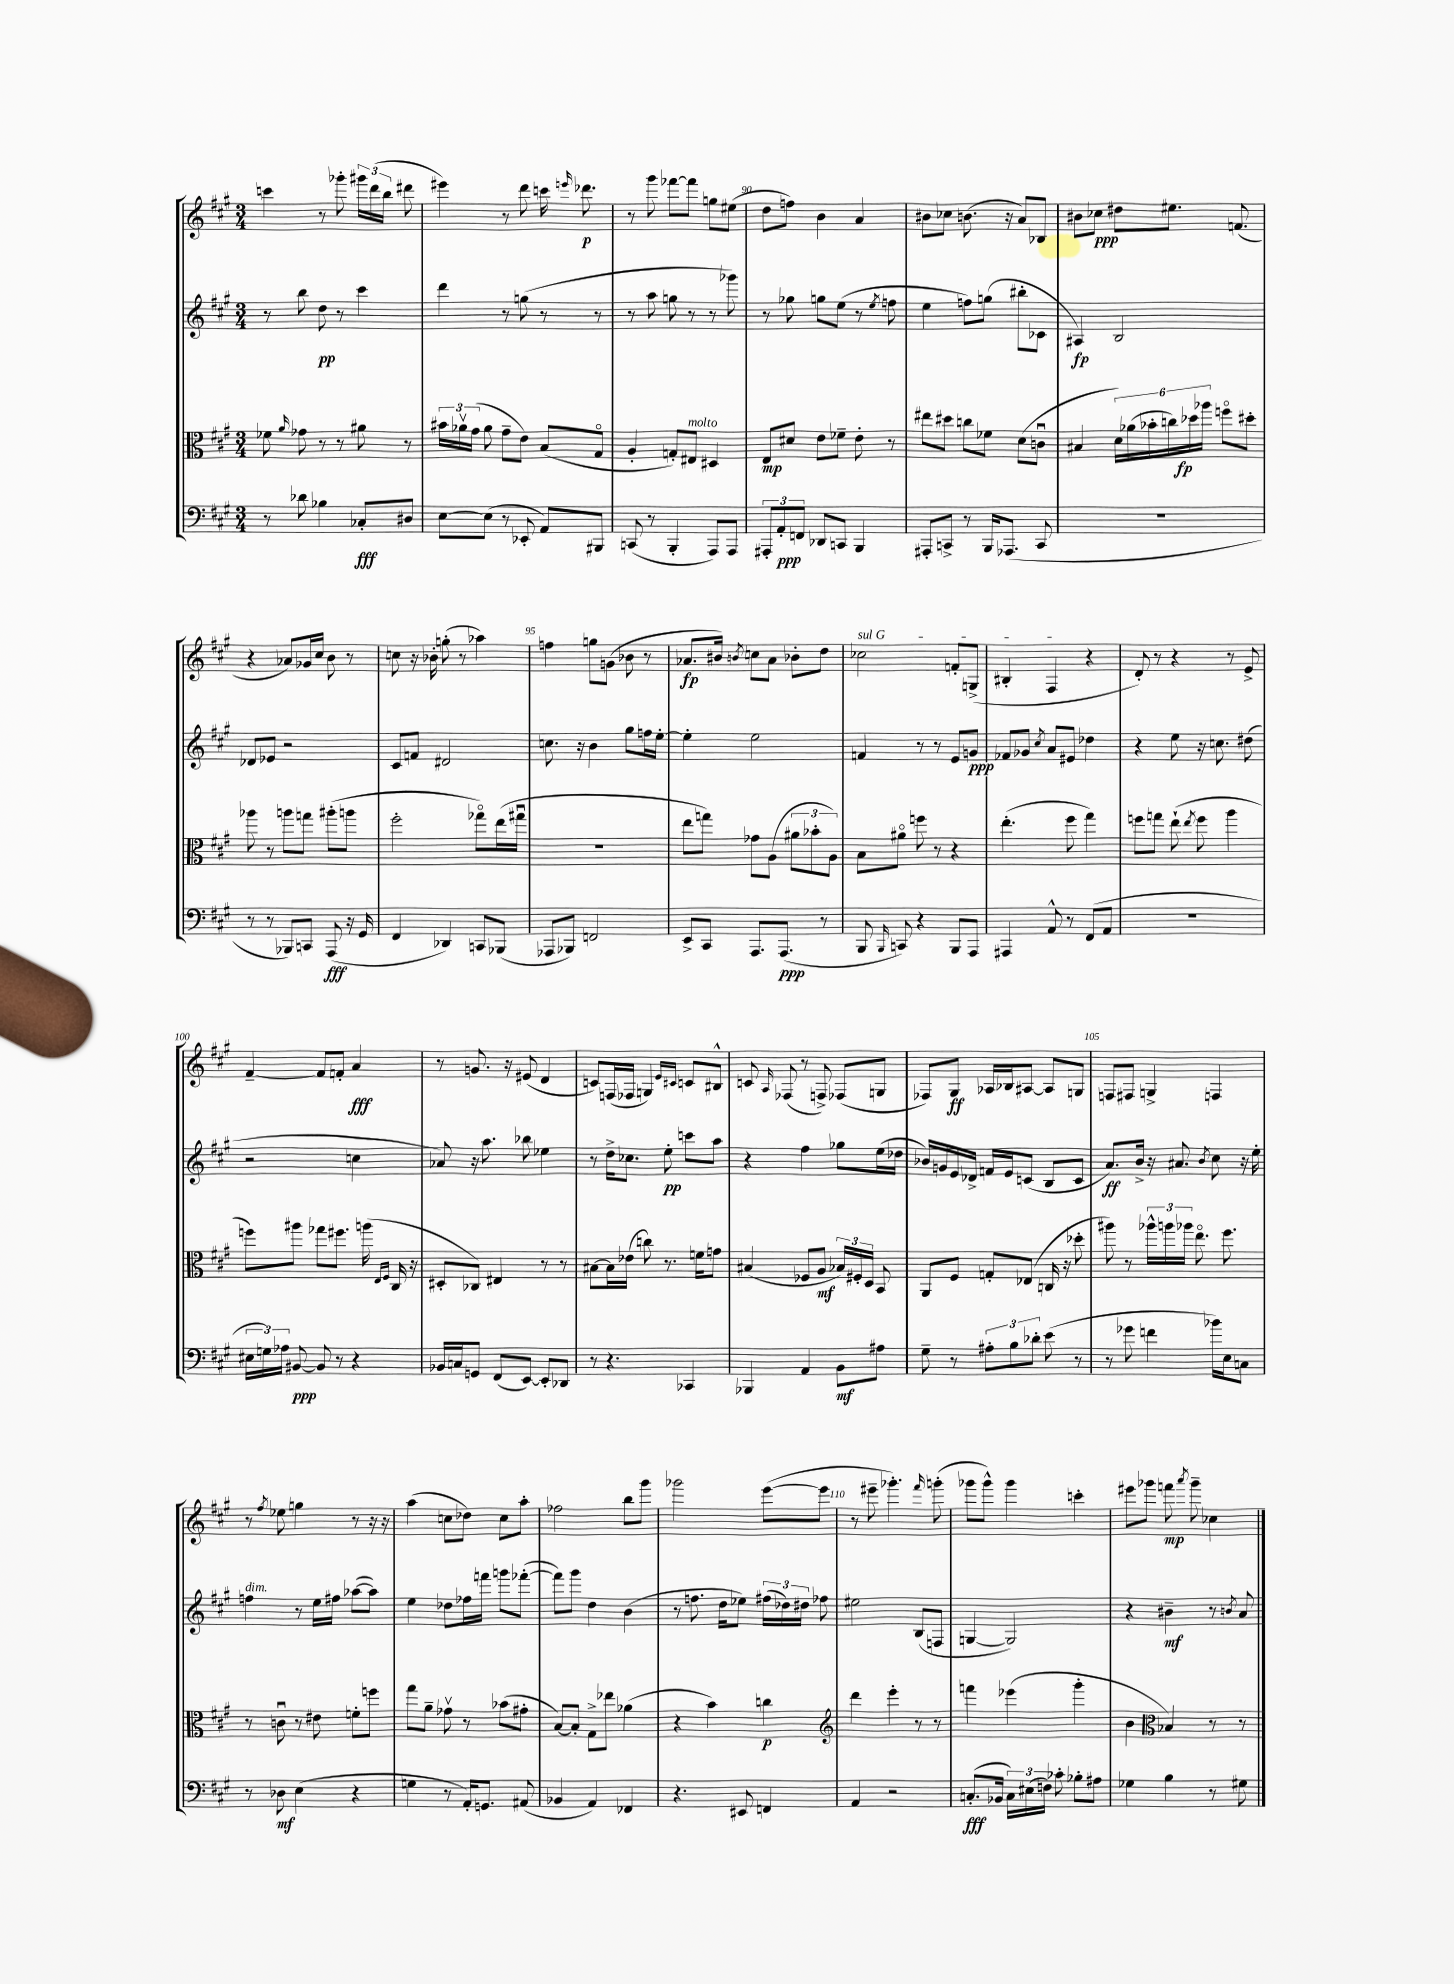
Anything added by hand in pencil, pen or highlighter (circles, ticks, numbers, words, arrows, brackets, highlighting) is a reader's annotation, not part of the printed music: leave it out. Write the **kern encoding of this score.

**kern	**dynam	**kern	**dynam	**kern	**dynam	**kern	**dynam
*part4	*part4	*part3	*part3	*part2	*part2	*part1	*part1
*staff4	*staff4	*staff3	*staff3	*staff2	*staff2	*staff1	*staff1
*clefF4	*	*clefC3	*	*clefG2	*	*clefG2	*
*k[f#c#g#]	*	*k[f#c#g#]	*	*k[f#c#g#]	*	*k[f#c#g#]	*
*M3/4	*	*M3/4	*	*M3/4	*	*M3/4	*
=87	=87	=87	=87	=87	=87	=87	=87
8r	.	8f-X\	.	8r	.	4cccn\	.
.	.	16qqa/	.	.	.	.	.
8d-X\	.	8g-X\	.	8bb\	.	.	.
4B-X\	.	8r	.	8dd\	pp	8r	.
.	.	8r	.	8r	.	8ggg-X'\	.
8C-X'/L	fff	8a#X\	.	4ccc#\	.	24ggg#X\LL	.
.	.	.	.	.	.	(24ddd\	.
.	.	.	.	.	.	24bb\JJ	.
8D#X/J	.	8r	.	.	.	8ddd#X\	.
=88	=88	=88	=88	=88	=88	=88	=88
[8E\L	.	24b#X\LL	.	4ddd\	.	4eee#X\)	.
.	.	24a-Xv\	.	.	.	.	.
.	.	(24g#\JJ	.	.	.	.	.
(8E\J]	.	8a-\	.	.	.	.	.
8r	.	8g#~\L	.	8r	.	8r	.
8EE-X'/	.	8e\J)	.	(8ggn\	.	8ddd\	.
8AA/L)	.	(8B/L	.	8r	.	16cccn\	.
.	.	.	.	.	.	16qqeeen/	.
.	.	.	.	.	.	8.ddd-X\	p
8BBB#X/J	.	8G#/J	.	8r	.	.	.
=89	=89	=89	=89	=89	=89	=89	=89
(8CCn/	.	4A'/	.	8r	.	8r	.
8r	.	.	.	8aa\	.	8ggg#\	.
4BBB'/	.	8Gn'/L)	.	8ggn\	.	[8fff-X\L	.
!	!	!LO:TX:a:i:t=molto	!	!	!	!	!
.	.	8E#X/J	.	8r	.	8fff-\J]	.
8AAA/L)	.	4D#X/	.	8r	.	8ggn\L	.
8AAA/J	.	.	.	8ggg-X\)	.	(8ee#X\J	.
=90	=90	=90	=90	=90	=90	=90	=90
12AAA#X'/L	.	8E/L	mp	8r	.	8dd\L	.
12AA'/	ppp	.	.	.	.	.	.
.	.	8d#X/J	.	8gg-X\	.	8ffn\J)	.
12FFn/J	.	.	.	.	.	.	.
8DD-X/L	.	8e\L	.	8ggn\L	.	4b\	.
8CCn/J	.	8f-X~\J	.	(8ee\J	.	.	.
4BBB/	.	8e'\	.	8r	.	4a/	.
.	.	.	.	8qee/	.	.	.
.	.	8r	.	8ffn\	.	.	.
=91	=91	=91	=91	=91	=91	=91	=91
8AAA#X'/L	.	8ee#X\L	.	4ee\	.	8b#X\L	.
8CCn^/J	.	8dd#X\J	.	.	.	8cc-X\J	.
8r	.	8ccn\L	.	8ffn\L)	.	(8.bn\	.
16BBB/KL	.	8f-X\J	.	(8ggn\J	.	.	.
(8.AAA-X/J	.	.	.	.	.	16r	.
.	.	(8d\L	.	8bb#X'\L	.	8a/L)	.
8CC/	.	8cnu\J	.	8c-X\J	.	8B-X/J	.
=92	=92	=92	=92	=92	=92	=92	=92
2.r	.	4B#X/	.	4A#X/)	fp	8b#X\L	.
.	.	.	.	.	.	8cc-X\J	ppp
.	.	24d\LL)	.	2B/	.	8dd#X\L	.
.	.	(24a-X\	.	.	.	.	.
.	.	24b-X'\	.	.	.	.	.
.	.	24ccn\)	.	.	.	8.ee#X\J	.
.	.	24dd-X\	fp	.	.	.	.
.	.	24aa-X\JJ	.	.	.	.	.
.	.	8ffn\L	.	.	.	.	.
.	.	.	.	.	.	(8.fn/	.
.	.	8dd#X'\J	.	.	.	.	.
!!LO:LB:g=z
=93	=93	=93	=93	=93	=93	=93	=93
8r	.	8aa-X\	.	8d-X/L	.	4r	.
8r	.	8r	.	8e-X/J	.	.	.
8BBB-X/L)	.	8aan\L	.	2r	.	8a-X/L)	.
8CCn/J	.	8ggn\J	.	.	.	16g-X/L	.
.	.	.	.	.	.	16cc#/JJ	.
(8AAA/	fff	(8aa#X'\L	.	.	.	8b\	.
16r	.	8aan\J	.	.	.	8r	.
16GG#/	.	.	.	.	.	.	.
=94	=94	=94	=94	=94	=94	=94	=94
4FF#/	.	2ff#'\	.	8c#/L	.	8ccn\	.
.	.	.	.	8fn/J	.	16r	.
.	.	.	.	.	.	16b-X'\	.
4DD-X/)	.	.	.	2d#X/	.	(8ggn'\	.
.	.	.	.	.	.	8r	.
8CCn/L	.	8gg-X\L)	.	.	.	4aa-X\)	.
(8BBB-X/J	.	(16ee\L	.	.	.	.	.
.	.	16gg#Xu\JJ	.	.	.	.	.
=95	=95	=95	=95	=95	=95	=95	=95
8AAA-X/L	.	2.r	.	8.ccn\	.	4ffn\	.
8BBB-X/J)	.	.	.	.	.	.	.
.	.	.	.	16r	.	.	.
2FFn/	.	.	.	4b\	.	8ggn\L	.
.	.	.	.	.	.	(8gn\J	.
.	.	.	.	8gg#\L	.	8b-X\	.
.	.	.	.	16ffn\L	.	8r	.
.	.	.	.	[16ee'\JJ	.	.	.
=96	=96	=96	=96	=96	=96	=96	=96
8EE^/L	.	8ee\L	.	4ee'\]	.	8.a-X/L	fp
8CC#/J	.	8ggn\J)	.	.	.	.	.
.	.	.	.	.	.	16b#X/Jk)	.
.	.	.	.	.	.	8qbn/	.
8.AAA/L	.	8g-X\L	.	2ee\	.	8ccn\L	.
.	.	(8A\J	.	.	.	8a-\J	.
(8.AAA/J	ppp	.	.	.	.	.	.
.	.	12a#X\L	.	.	.	8b-X'\L	.
.	.	12b-X'\	.	.	.	.	.
8r	.	.	.	.	.	8dd\J	.
.	.	12A\J)	.	.	.	.	.
=97	=97	=97	=97	=97	=97	=97	=97
!	!	!	!	!	!	!LO:TX:a:i:t=sul G	!
8BBB/	.	8B\L	.	4fn/	.	2cc-X\	.
16qqBBB/	.	.	.	.	.	.	.
8CCn/)	.	8a#X\J	.	.	.	.	.
4r	.	8ffn\	.	8r	.	.	.
.	.	8r	.	8r	.	.	.
8BBB/L	.	4r	.	8e/L	.	8fn'/L	.
8AAA/J	.	.	.	8gn/J	ppp	(8Gn^/J	.
=98	=98	=98	=98	=98	=98	=98	=98
4AAA#X/	.	(4.ee'\	.	8f-X/L	.	4B#X'/	.
.	.	.	.	8g-X/J	.	.	.
.	.	.	.	8qcc#/	.	.	.
8AA^^/	.	.	.	8a/L	.	4F#/	.
8r	.	8ff#\	.	8e#X/J	.	.	.
(8FF#/L	.	4gg#\)	.	4dd-X\	.	4r	.
8AA/J	.	.	.	.	.	.	.
=99	=99	=99	=99	=99	=99	=99	=99
2.r	.	8ffn\L	.	4r	.	8d'/)	.
.	.	8ggn\J	.	.	.	8r	.
.	.	(8ee`\	.	8ee\	.	4r	.
.	.	8qee/	.	.	.	.	.
.	.	8ff\	.	16r	.	.	.
.	.	.	.	8.ccn\	.	.	.
.	.	4aa\	.	.	.	8r	.
.	.	.	.	(8dd#X\	.	8e^/	.
!!LO:LB:g=z
=100	=100	=100	=100	=100	=100	=100	=100
24E#X\LL	.	8ffn\L)	.	2r	.	[4f#~/	.
24Gn\)	.	.	.	.	.	.	.
24A-X\JJ	.	.	.	.	.	.	.
[8BB#X/	ppp	8aa#X\J	.	.	.	.	.
8BB#/]	.	8gg-X\L	.	.	.	8f#/L]	.
8r	.	8.ff#X\J	.	.	.	8fn'/J	.
4r	.	.	.	4ccn\	.	4a/	fff
.	.	(16aan\	.	.	.	.	.
.	.	16qqE/LL	.	.	.	.	.
.	.	16qqF#/JJ	.	.	.	.	.
.	.	16C#/	.	.	.	.	.
.	.	16r	.	.	.	.	.
=101	=101	=101	=101	=101	=101	=101	=101
16BB-X/LL	.	8D#X'/L	.	8a-X/)	.	8r	.
16Cn/J	.	.	.	.	.	.	.
8GGn/J	.	8C-X/J)	.	16r	.	8.gn/	.
.	.	.	.	8.aa\	.	.	.
(8FF#/L	.	4E#X/	.	.	.	.	.
.	.	.	.	.	.	16r	.
[8EE/J)	.	.	.	8bb-X\	.	(8e#X/	.
8EE'/L]	.	8r	.	4ee-X\	.	4d/	.
8DD-X/J	.	8r	.	.	.	.	.
=102	=102	=102	=102	=102	=102	=102	=102
8r	.	[8B#X\L	.	8r	.	8cn/L)	.
4.r	.	16B#\L]	.	16dd^\KL	.	(16Fn/L	.
.	.	(16e-X\JJ	.	8.cc-X\J	.	16F-X/JJ	.
.	.	8ccn\)	.	.	.	4Gn/)	.
.	.	8.r	.	8ee'\	pp	.	.
.	.	.	.	.	.	16qqe/LL	.
.	.	.	.	.	.	16qqc#X/JJ	.
4CC-X/	.	.	.	8cccn\L	.	8cn/L	.
.	.	16fn\KL	.	.	.	.	.
.	.	8gn\J	.	8aa\J	.	8B#X^^/J	.
=103	=103	=103	=103	=103	=103	=103	=103
4BBB-X/	.	(4B#X/	.	4r	.	8cn/	.
.	.	.	.	.	.	16qqA/	.
.	.	.	.	.	.	(8F-X/	.
4AA/	.	8F-X/L	.	4ff#\	.	8r	.
.	.	8A/J	mf	.	.	8Fn^/)	.
8BB\L	mf	24B-X/LL)	.	8gg-X\L	.	(8F-X/L	.
.	.	24F#X'/	.	.	.	.	.
.	.	24D/JJ	.	.	.	.	.
8A#X\J	.	8BB/	.	(16ee\L	.	8Gn/J	.
.	.	.	.	16dd-X\JJ	.	.	.
=104	=104	=104	=104	=104	=104	=104	=104
8G#~\	.	8AA/L	.	16b-X/LL)	.	8F-X/L)	.
.	.	.	.	16gn/	.	.	.
8r	.	8F#/J	.	16e/	.	8G#/J	ff
.	.	.	.	16d-X^/JJ	.	.	.
12A#X'\L	.	8Gn'/L	.	16fn/LL	.	16A-X/LL	.
.	.	.	.	16e/J	.	16B-X/J	.
12B\	.	.	.	.	.	.	.
.	.	(8E-X/J	.	(8cn/J	.	[8A#X/J	.
12d-X'\J	.	.	.	.	.	.	.
(8e\	.	16Cn/	.	8B/L	.	8A#/L]	.
.	.	16r	.	.	.	.	.
8r	.	8dd-X'\	.	8c/J	.	8Gn/J	.
=105	=105	=105	=105	=105	=105	=105	=105
8r	.	8aa#X\)	.	8.a/L)	ff	8Fn/L	.
8g-X\	.	8r	.	.	.	8F#X/J	.
.	.	.	.	16b^/Jk	.	.	.
4fn\	.	24aa-X^^\LL	.	16r	.	4Gn^/	.
.	.	24aan\	.	.	.	.	.
.	.	.	.	8.a#X/	.	.	.
.	.	24aa-X\JJ	.	.	.	.	.
.	.	8.ee\	.	.	.	.	.
.	.	.	.	8qb/	.	.	.
16b-X\LL)	.	.	.	8cc#\	.	4Fn/	.
16E\J	.	8.ff#\	.	.	.	.	.
8Cn\J	.	.	.	16r	.	.	.
.	.	.	.	16ee'\	.	.	.
!!LO:LB:g=z
=106	=106	=106	=106	=106	=106	=106	=106
!	!	!	!	!LO:TX:a:i:t=dim.	!	!	!
8r	.	8r	.	4ffn\	.	8r	.
.	.	.	.	.	.	8qff#/	.
8D-X\	mf	8cnu\	.	.	.	8ee-X\	.
(4E\	.	8r	.	8r	.	4ggn\	.
.	.	8e#X\	.	16ee\LL	.	.	.
.	.	.	.	16ff#X\JJ	.	.	.
4r	.	8fn'\L	.	([8aa-X\L	.	8r	.
.	.	8ffn\J	.	8aa-\J])	.	16r	.
.	.	.	.	.	.	16r	.
=107	=107	=107	=107	=107	=107	=107	=107
4Gn\	.	8gg#\L	.	4ee\	.	(4aa\	.
.	.	8a~\J	.	.	.	.	.
8r	.	8g-Xv\	.	8dd-X\L	.	8ccn\L	.
16AA'/KL)	.	8r	.	16ff-X\L	.	8dd-X\J)	.
8.GGn/J	.	.	.	16fffn\JJ	.	.	.
.	.	(8b-X\L	.	8gggn\L	.	8cc\L	.
(8AA#X/	.	8g#X'\J	.	([8fff-X'\J	.	8aa'\J	.
=108	=108	=108	=108	=108	=108	=108	=108
4BB-X/	.	[8B/L)	.	8fff-\L])	.	2ff-X\	.
.	.	8B'/J]	.	8ggg#\J	.	.	.
4AA/)	.	8G#^\L	.	4dd\	.	.	.
.	.	8ee-X\J	.	.	.	.	.
4FF-X/	.	(4a-X\	.	(4b\	.	8bb\L	.
.	.	.	.	.	.	8ggg#\J	.
=109	=109	=109	=109	=109	=109	=109	=109
4.r	.	4r	.	8r	.	2ggg-X\	.
.	.	.	.	8.ffn\	.	.	.
.	.	4b\)	.	.	.	.	.
.	.	.	.	16dd\KL	.	.	.
8EE#X/	.	.	.	8ee-X\J)	.	.	.
4FFn/	.	4ccn\	p	(24ff#X\LL	.	([8eee\L	.
.	.	.	.	24dd-X\)	.	.	.
.	.	.	.	24dd#X\JJ	.	.	.
.	.	.	.	8ff-X\	.	8eee\J]	.
=110	=110	=110	=110	=110	=110	=110	=110
*	*	*clefG2	*	*	*	*	*
4AA/	.	4ddd\	.	2ee#X\	.	8r	.
.	.	.	.	.	.	8eee#X~\	.
2r	.	4eee'\	.	.	.	4.ggg-X'\)	.
.	.	8r	.	(8B/L	.	.	.
.	.	.	.	.	.	16qqfff#/	.
.	.	8r	.	8Fn/J	.	(8gggn'\	.
=111	=111	=111	=111	=111	=111	=111	=111
(8.Cn'/L	fff	4fffn\	.	[4Gn/	.	8ggg-X\L	.
.	.	.	.	.	.	8ggg-^^\J)	.
16BB-X/Jk	.	.	.	.	.	.	.
24C\LL)	.	(4eee-X\	.	2G/])	.	4ggg-\	.
(24E#X\	.	.	.	.	.	.	.
24Fn\JJ)	.	.	.	.	.	.	.
8c-X'\	.	.	.	.	.	.	.
8B-X'\L	.	4ggg#'\	.	.	.	4cccn'\	.
8A#X\J	.	.	.	.	.	.	.
=112	=112	=112	=112	=112	=112	=112	=112
4G-X\	.	4b\	.	4r	.	8eee#X\L	.
.	.	.	.	.	.	8ggg-X\J	.
*	*	*clefC3	*	*	*	*	*
4B\	.	4B-X/)	.	4b#X~\	mf	8fffn\	mp
.	.	.	.	.	.	8qaaa/	.
.	.	.	.	.	.	8ggg-~\	.
8r	.	8r	.	8r	.	4cc-X\	.
.	.	.	.	8qbn/	.	.	.
8G#X\	.	8r	.	8a/	.	.	.
==	==	==	==	==	==	==	==
*-	*-	*-	*-	*-	*-	*-	*-
